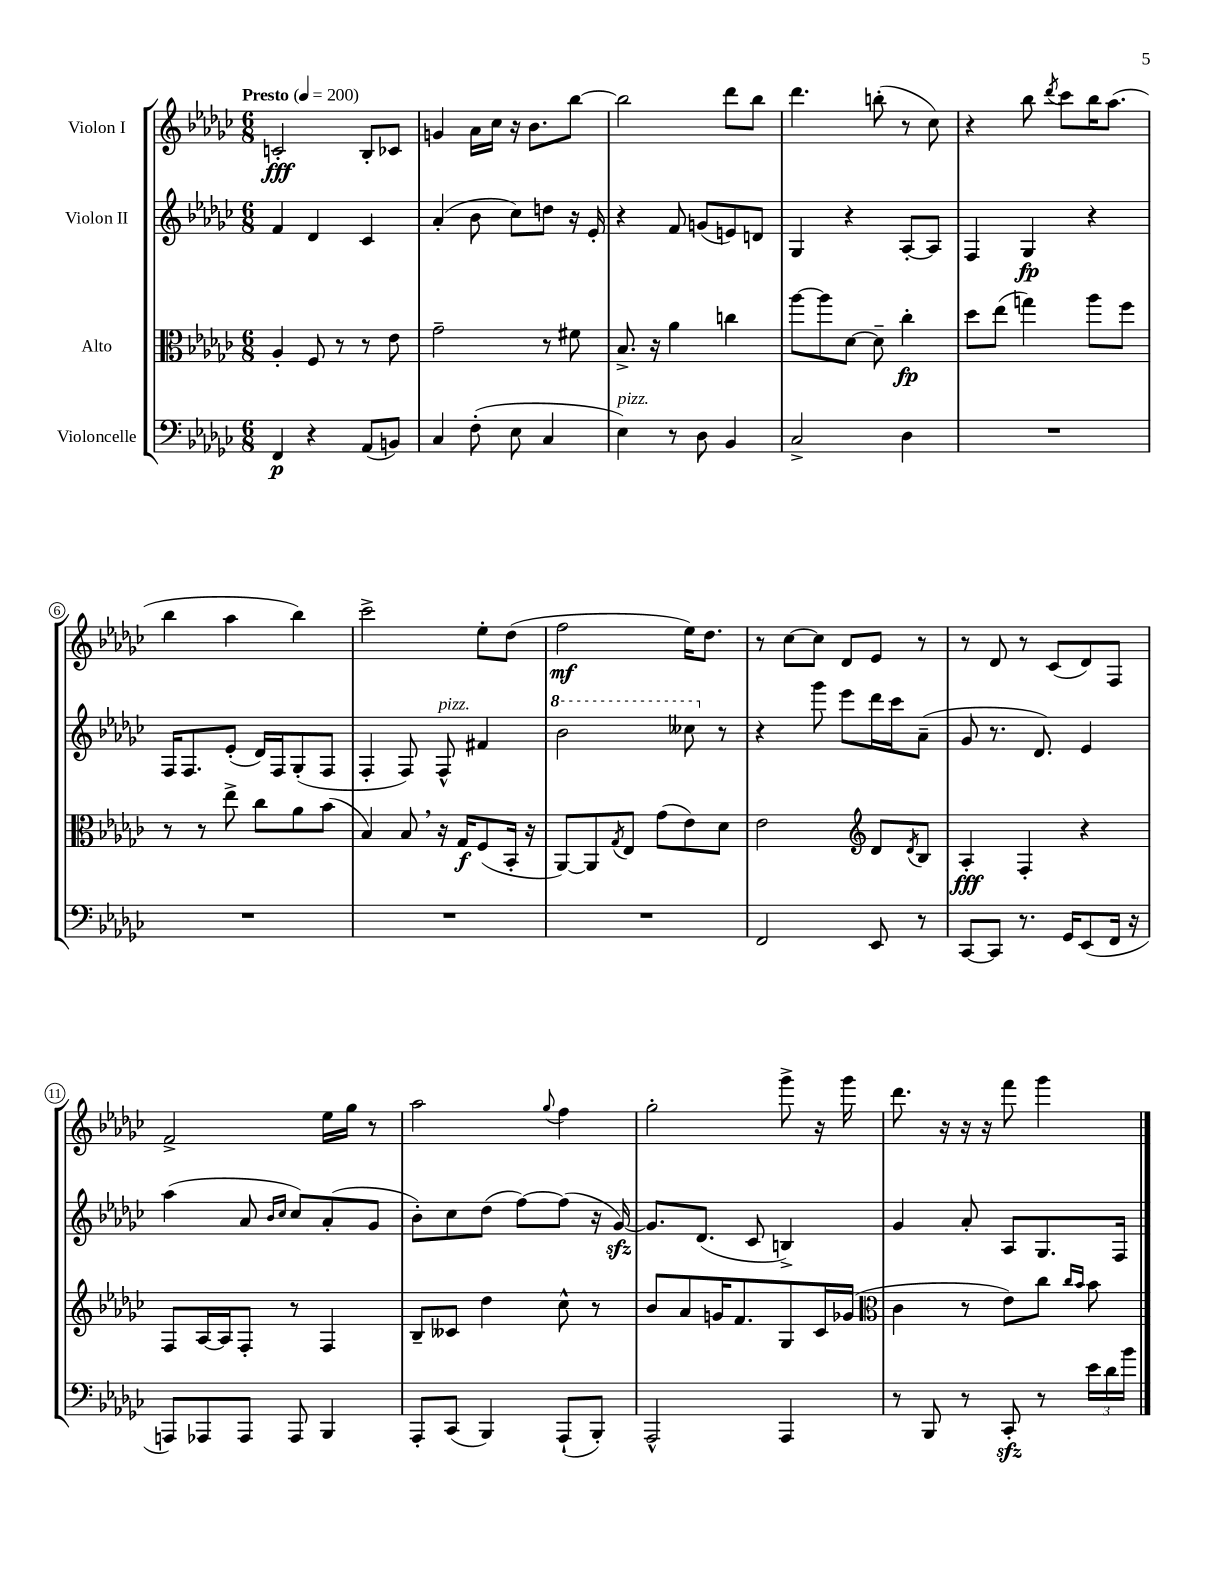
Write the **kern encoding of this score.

**kern	**dynam	**kern	**dynam	**kern	**dynam	**kern	**dynam
*part4	*part4	*part3	*part3	*part2	*part2	*part1	*part1
*staff4	*staff4	*staff3	*staff3	*staff2	*staff2	*staff1	*staff1
*I"Violoncelle	*	*I"Alto	*	*I"Violon II	*	*I"Violon I	*
*clefF4	*	*clefC3	*	*clefG2	*	*clefG2	*
*k[b-e-a-d-g-c-]	*	*k[b-e-a-d-g-c-]	*	*k[b-e-a-d-g-c-]	*	*k[b-e-a-d-g-c-]	*
*M6/8	*	*M6/8	*	*M6/8	*	*M6/8	*
*MM200	*	*MM200	*	*MM200	*	*MM200	*
=1	=1	=1	=1	=1	=1	=1	=1
!	!	!	!	!	!	!LO:TX:a:B:t=Presto	!
4FF/	p	4A-'/	.	4f/	.	2cn'/	fff
4r	.	8F/	.	4d-/	.	.	.
.	.	8r	.	.	.	.	.
(8AA-/L	.	8r	.	4c-/	.	8B-'/L	.
8BBn/J)	.	8e-\	.	.	.	8c-X/J	.
=2	=2	=2	=2	=2	=2	=2	=2
4C-/	.	2g-~\	.	(4a-'/	.	4gn/	.
(8F'\	.	.	.	8b-\	.	16a-\LL	.
.	.	.	.	.	.	16cc-\JJ	.
8E-\	.	.	.	8cc-\L)	.	16r	.
.	.	.	.	.	.	8.b-\L	.
4C-/	.	8r	.	8ddn\J	.	.	.
.	.	8f#X\	.	16r	.	[8bb-\J	.
.	.	.	.	16e-'/	.	.	.
=3	=3	=3	=3	=3	=3	=3	=3
!LO:TX:a:i:t=pizz.	!	!	!	!	!	!	!
4E-\)	.	8.B-^/	.	4r	.	2bb-\]	.
.	.	16r	.	.	.	.	.
8r	.	4a-\	.	8f/	.	.	.
8D-\	.	.	.	(8gn/L	.	.	.
4BB-/	.	4ccn\	.	8en/)	.	8ddd-\L	.
.	.	.	.	8dn/J	.	8bb-\J	.
=4	=4	=4	=4	=4	=4	=4	=4
2C-^/	.	[8aa-\L	.	4G-/	.	4.ddd-\	.
.	.	8aa-\]	.	.	.	.	.
.	.	[8d-\J	.	4r	.	.	.
.	.	8d-~\]	.	.	.	(8bbn'\	.
4D-\	.	4cc-'\	fp	[8A-'/L	.	8r	.
.	.	.	.	8A-/J]	.	8cc-\)	.
=5	=5	=5	=5	=5	=5	=5	=5
2.r	.	8dd-\L	.	4F/	.	4r	.
.	.	(8ee-\J	.	.	.	.	.
.	.	4ggn\)	.	4G-/	fp	8bb-\	.
.	.	.	.	.	.	8qddd-/	.
.	.	.	.	.	.	8ccc-\L	.
.	.	8aa-\L	.	4r	.	16bb-\K	.
.	.	.	.	.	.	(8.aa-\J	.
.	.	8ff\J	.	.	.	.	.
!!LO:LB:g=z
=6	=6	=6	=6	=6	=6	=6	=6
2.r	.	8r	.	16F/KL	.	4bb-\	.
.	.	.	.	8.F/	.	.	.
.	.	8r	.	.	.	.	.
.	.	8ee-^\	.	(8e-'/J	.	4aa-\	.
.	.	8cc-\L	.	16d-/LL)	.	.	.
.	.	.	.	16F/J	.	.	.
.	.	8a-\	.	(8G-'/	.	4bb-\)	.
.	.	(8b-\J	.	8F/J	.	.	.
=7	=7	=7	=7	=7	=7	=7	=7
2.r	.	4B-/)	.	4F'/	.	2ccc-^\	.
.	.	8B-,/	.	8F/)	.	.	.
!	!	!	!	!LO:TX:a:i:t=pizz.	!	!	!
.	.	16r	.	8F^^/	.	.	.
.	.	16G-/KL	f	.	.	.	.
.	.	(8F/	.	4f#X/	.	8ee-'\L	.
.	.	16BB-'/Jk	.	.	.	(8dd-\J	.
.	.	16r	.	.	.	.	.
=8	=8	=8	=8	=8	=8	=8	=8
*	*	*	*	*8va	*	*	*
2.r	.	[8AA-/L)	.	2bb-\	.	2ff\	mf
.	.	8AA-/]	.	.	.	.	.
.	.	8qG-/	.	.	.	.	.
.	.	8E-/J	.	.	.	.	.
.	.	(8g-\L	.	.	.	.	.
.	.	8e-\)	.	8ccc--X\	.	16ee-\KL)	.
.	.	.	.	.	.	8.dd-\J	.
*	*	*	*	*X8va	*	*	*
.	.	8d-\J	.	8r	.	.	.
=9	=9	=9	=9	=9	=9	=9	=9
2FF/	.	2e-\	.	4r	.	8r	.
.	.	.	.	.	.	[8cc-\L	.
.	.	.	.	8ggg-\	.	8cc-\J]	.
.	.	.	.	8eee-\L	.	8d-/L	.
*	*	*clefG2	*	*	*	*	*
8EE-/	.	8d-/L	.	16ddd-\L	.	8e-/J	.
.	.	.	.	16ccc-\J	.	.	.
.	.	8qd-/	.	.	.	.	.
8r	.	8B-/J	.	(8a-~\J	.	8r	.
=10	=10	=10	=10	=10	=10	=10	=10
[8CC-/L	.	4A-'/	fff	8g-/	.	8r	.
8CC-/J]	.	.	.	8.r	.	8d-/	.
8.r	.	4F'/	.	.	.	8r	.
.	.	.	.	8.d-/)	.	.	.
.	.	.	.	.	.	(8c-/L	.
16GG-/KL	.	.	.	.	.	.	.
(8EE-/	.	4r	.	4e-/	.	8d-/)	.
16FF/Jk	.	.	.	.	.	8F/J	.
16r	.	.	.	.	.	.	.
!!LO:LB:g=z
=11	=11	=11	=11	=11	=11	=11	=11
8AAAn/L)	.	8F/L	.	(4aa-\	.	2f^/	.
8AAA-X/	.	[16A-/L	.	.	.	.	.
.	.	16A-/J]	.	.	.	.	.
8AAA-/J	.	8F'/J	.	8a-/	.	.	.
.	.	.	.	16qqb-/LL	.	.	.
.	.	.	.	16qqcc-/JJ	.	.	.
8AAA-/	.	8r	.	8cc-/L)	.	.	.
4BBB-/	.	4F/	.	(8a-'/	.	16ee-\LL	.
.	.	.	.	.	.	16gg-\JJ	.
.	.	.	.	8g-/J	.	8r	.
=12	=12	=12	=12	=12	=12	=12	=12
8AAA-'/L	.	8B-~/L	.	8b-'\L)	.	2aa-\	.
(8CC-/J	.	8c--X/J	.	8cc-\	.	.	.
4BBB-/)	.	4dd-\	.	(8dd-\J	.	.	.
.	.	.	.	[8ff\L)	.	.	.
.	.	.	.	.	.	8qqgg-/	.
(8AAA-`/L	.	8cc-^^\	.	(8ff\J]	.	4ff\	.
8BBB-'/J)	.	8r	.	16r	.	.	.
.	.	.	.	[16g-zz/)	.	.	.
=13	=13	=13	=13	=13	=13	=13	=13
2AAA-^^/	.	8b-/L	.	8.g-/L]	.	2gg-'\	.
.	.	8a-/	.	.	.	.	.
.	.	.	.	(8.d-/J	.	.	.
.	.	16gn/K	.	.	.	.	.
.	.	8.f/	.	.	.	.	.
.	.	.	.	8c-/	.	.	.
4AAA-/	.	8G-/	.	4Bn^/)	.	8ggg-^\	.
.	.	16c-/L	.	.	.	16r	.
.	.	(16g-X/JJ	.	.	.	16ggg-\	.
=14	=14	=14	=14	=14	=14	=14	=14
*	*	*clefC3	*	*	*	*	*
8r	.	4c-\	.	4g-/	.	8.ddd-\	.
8BBB-/	.	.	.	.	.	.	.
.	.	.	.	.	.	16r	.
8r	.	8r	.	8a-'/	.	16r	.
.	.	.	.	.	.	16r	.
8CC-zz'/	.	8e-\L)	.	8A-/L	.	8fff\	.
8r	.	8cc-\J	.	8.G-/	.	4ggg-\	.
.	.	16qqcc-/LL	.	.	.	.	.
.	.	16qqb-/JJ	.	.	.	.	.
24e-\LL	.	8b-\	.	.	.	.	.
24d-\	.	.	.	.	.	.	.
.	.	.	.	16F/Jk	.	.	.
24b-\JJ	.	.	.	.	.	.	.
==	==	==	==	==	==	==	==
*-	*-	*-	*-	*-	*-	*-	*-
